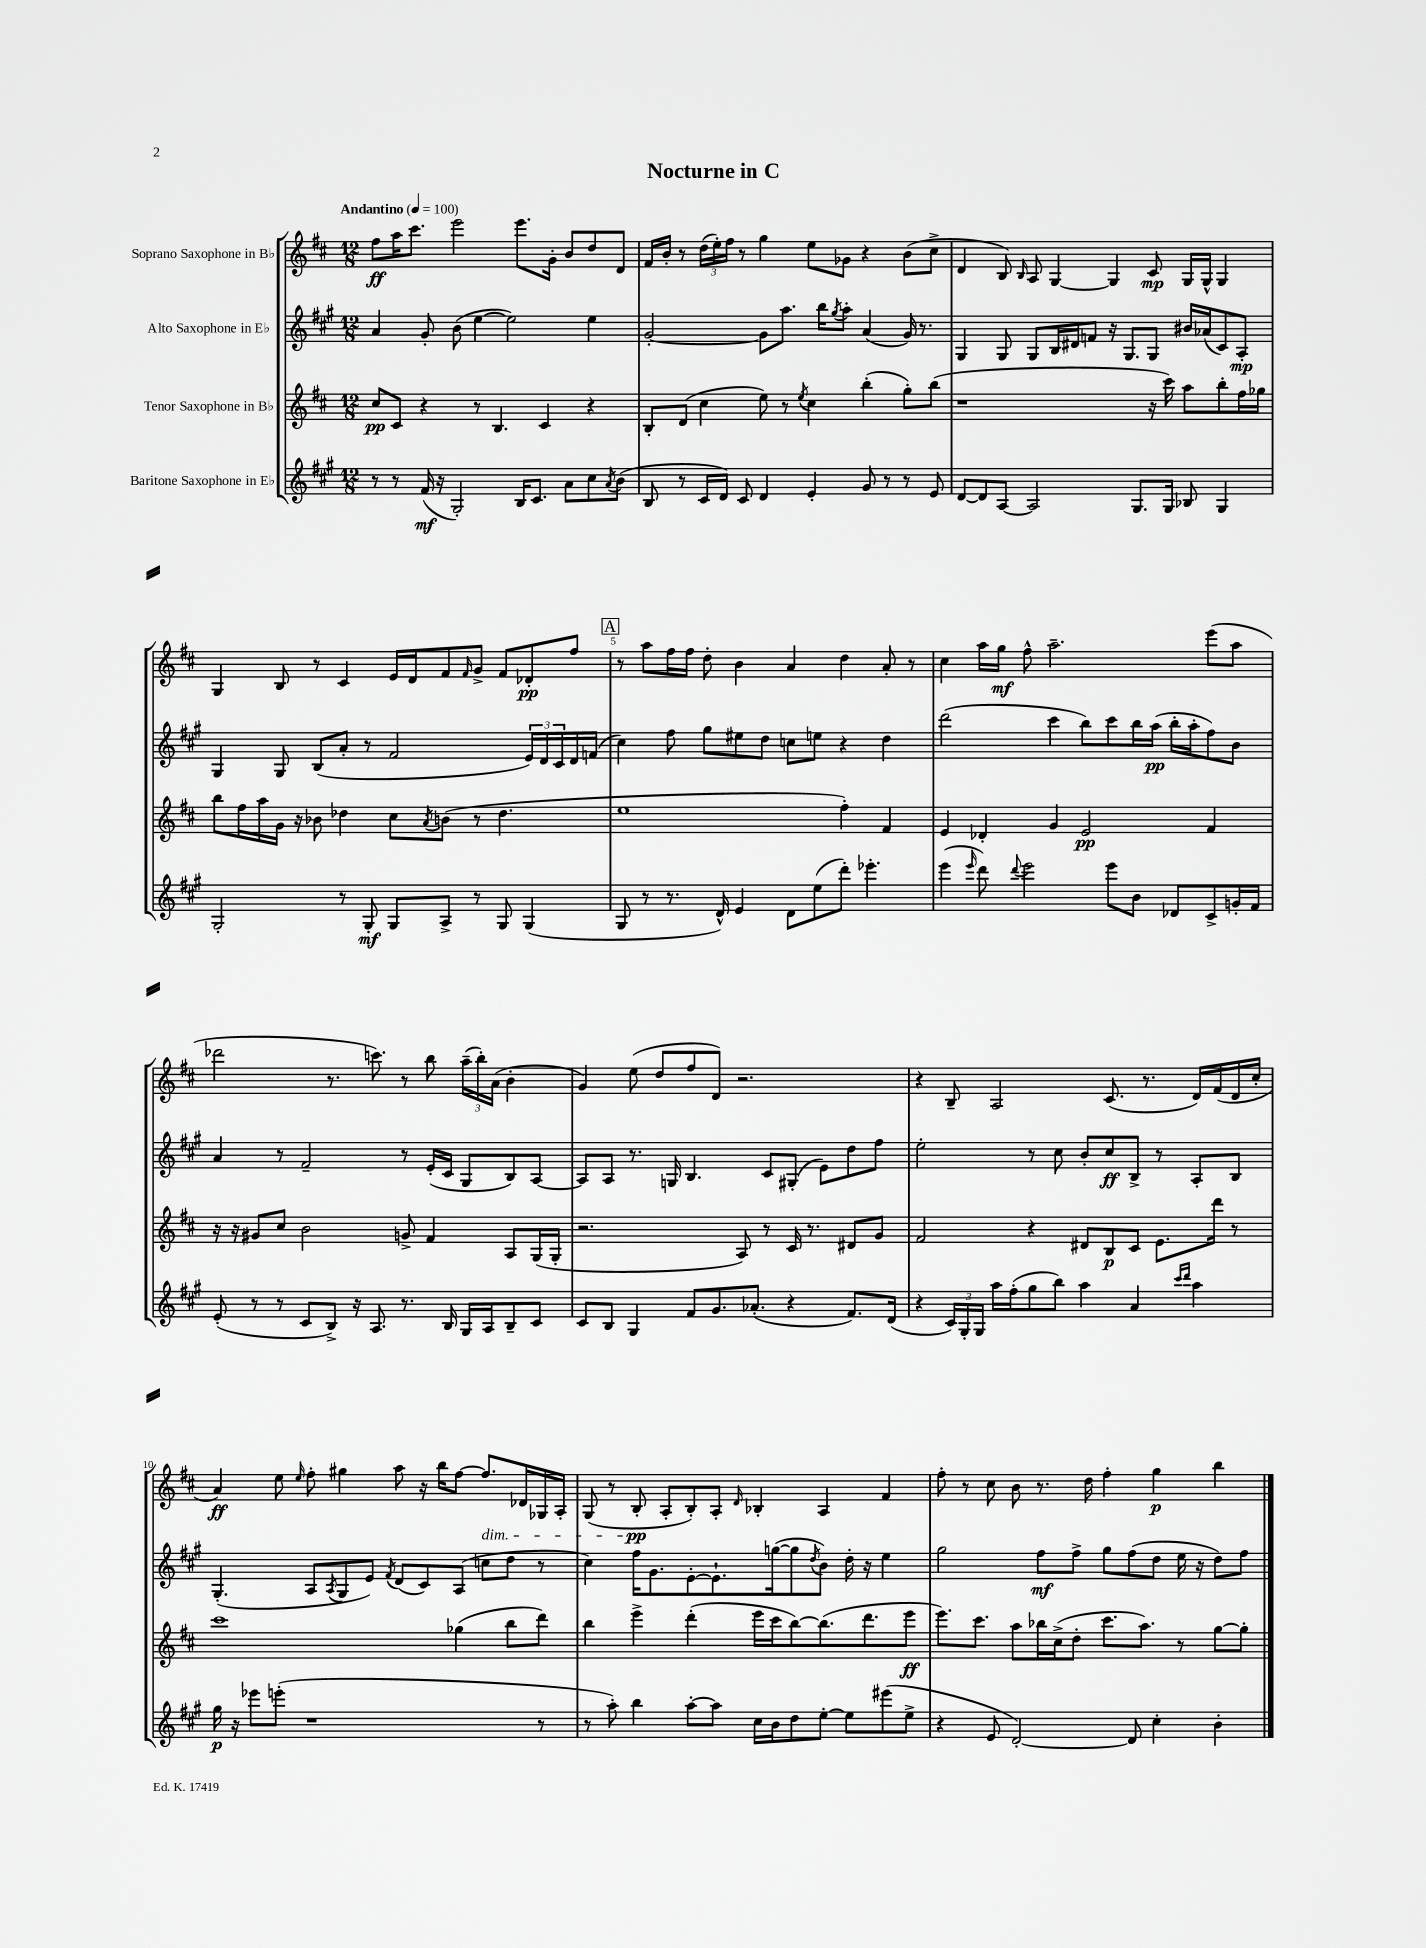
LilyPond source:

\header { title = "Nocturne in C" }
<<
\new StaffGroup <<
\new Staff = "s0" \with { instrumentName = "Soprano Saxophone in Bb" } {
    \clef treble \key d \major \numericTimeSignature \time 12/8 \tempo "Andantino" 4 = 100
    fis''8\ff a''16 cis'''8. e'''2 e'''8. g'16-. b'8 d''8 d'8 |
    fis'16 b'16-. r8 \tuplet 3/2 { d''16( e''16-.) fis''16 } r8 g''4 e''8 ges'8 r4 b'8( cis''8-> |
    d'4 b8) \grace { b16 } a8 g4~ g4 cis'8\mp g16 g16-^ g4 |
    g4 b8 r8 cis'4 e'16 d'16 fis'8 \grace { fis'16 } g'8-> fis'8 des'8-.\pp fis''8 |
    \mark \markup { \box "A" } r8 a''8 fis''16 fis''16 d''8-. b'4 a'4 d''4 a'8-. r8 |
    cis''4 a''16 g''16\mf fis''8-^ a''2.-- e'''8( a''8 |
    des'''2 r8. c'''8.) r8 b''8 \tuplet 3/2 { a''16--( b''16-.) a'16( } b'4-. |
    g'4) e''8( d''8 fis''8 d'8) r2. |
    r4 b8-- a2 cis'8.( r8. d'16) fis'16( d'16 cis''16-. |
    a'4\ff) e''8 \grace { e''16 } fis''8-. gis''4 a''8 r16 b''16 fis''8~ fis''8.\dim des'16 ges16 a16-. |
    g8( r8 b8-.\pp\! a8-. b8-.) a8-. \grace { d'16 } bes4-. a4 fis'4 |
    fis''8-. r8 cis''8 b'8 r8. d''16 fis''4-. g''4\p b''4 \bar "|." |
}
\new Staff = "s1" \with { instrumentName = "Alto Saxophone in Eb" } {
    \clef treble \key a \major \numericTimeSignature \time 12/8
    a'4 gis'8-. b'8( e''4~ e''2) e''4 |
    gis'2~-. gis'8 a''8. b''16 \acciaccatura { gis''8 } a''8-. a'4( gis'16) r8. |
    gis4 gis8 gis8 b16 dis'16 f'8 r16 gis8. gis8 bis'16 aes'16( cis'8) a8-.\mp |
    gis4 gis8 b8( a'8-. r8 fis'2 \tuplet 3/2 { e'16) d'16 cis'16 } d'16 f'16( |
    \mark \markup { \box "A" } cis''4) fis''8 gis''8 eis''8 d''8 c''8 e''8 r4 d''4 |
    d'''2( cis'''4 b''8) cis'''8 b''16 a''16\pp( b''16-. a''16-. fis''8) b'8 |
    a'4 r8 fis'2-- r8 e'16-.( cis'16 gis8 b8) a8~ |
    a8 a8 r8. g16 b4. cis'8 gis8-.( e'8) d''8 fis''8 |
    e''2-. r8 cis''8 b'8-. cis''8\ff b8-> r8 a8-. b8 |
    gis4.-.( a8 \acciaccatura { a8 } gis8 e'8) \acciaccatura { fis'8 } d'8( cis'8) a8( c''8 d''8 r8 |
    cis''4) fis''16 gis'8. e'8~-. e'8.-! g''16~( g''8 \acciaccatura { d''8 } b'8) d''16-. r16 e''4 |
    gis''2 fis''8\mf fis''8-> gis''8 fis''8( d''8 e''16 r16 d''8) fis''8 \bar "|." |
}
\new Staff = "s2" \with { instrumentName = "Tenor Saxophone in Bb" } {
    \clef treble \key d \major \numericTimeSignature \time 12/8
    cis''8\pp cis'8 r4 r8 b4. cis'4 r4 |
    b8-. d'8( cis''4 e''8) r8 \acciaccatura { e''8 } cis''4 b''4-.( g''8-.) b''8( |
    r1 r16 cis'''16) a''8 b''8-. fis''16 ges''16 |
    b''8 fis''16 a''16 g'16 r16 bes'8 des''4 cis''8 \acciaccatura { a'8 } b'8( r8 des''4. |
    \mark \markup { \box "A" } e''1 fis''4-.) fis'4 |
    e'4 des'4-. g'4 e'2\pp fis'4 |
    r16 r16 gis'8 cis''8 b'2 g'8-> fis'4 a8 g16( g16-. |
    r2. a8) r8 cis'16 r8. dis'8 g'8 |
    fis'2 r4 dis'8 b8\p cis'8 e'8. d'''16 r8 |
    cis'''1 ges''4( b''8 d'''8) |
    b''4 e'''4-> d'''4-.( e'''16 cis'''16 b''8~) b''8.( d'''8. e'''8\ff |
    e'''8.) cis'''8. a''8 bes''16 cis''16->( d''8-. cis'''8. a''8.) r8 g''8~ g''8-. \bar "|." |
}
\new Staff = "s3" \with { instrumentName = "Baritone Saxophone in Eb" } {
    \clef treble \key a \major \numericTimeSignature \time 12/8
    r8 r8 fis'16\mf( r16 gis2-.) b16 cis'8. a'8 cis''8 \acciaccatura { a'8 } b'8( |
    b8 r8 cis'16 d'16) cis'8 d'4 e'4-. gis'8 r8 r8 e'8 |
    d'8~ d'8 a8~ a2 gis8. gis16 bes8 gis4 |
    gis2-. r8 gis8-.\mf gis8 a8-> r8 gis8 gis4( |
    \mark \markup { \box "A" } gis8 r8 r8. d'16-^) e'4 d'8 e''8( d'''8-.) ees'''4.-. |
    e'''4( \grace { e'''16 } d'''8) \appoggiatura { d'''8 } e'''2 e'''8 b'8 des'8 cis'8-> g'16-. fis'16 |
    e'8-.( r8 r8 cis'8 b8->) r16 a8. r8. b16 gis16 a16 b8-- cis'8 |
    cis'8 b8 gis4 fis'8 gis'8. aes'8.-.( r4 fis'8.) d'16( |
    r4 \tuplet 3/2 { cis'16) gis16-. gis16 } a''16 fis''16-.( gis''8 b''8) a''4 a'4 \grace { cis'''16 d'''16 } a''4 |
    gis''16\p r16 ees'''8 e'''8-.( r1 r8 |
    r8 a''8-.) b''4 a''8~-. a''8 cis''16 b'16 d''8 e''8~-. e''8 eis'''8( e''8-> |
    r4 e'8 d'2~-.) d'8 cis''4-. b'4-. \bar "|." |
}
>>
>>
\layout { \context { \Score \override BarNumber.break-visibility = ##(#f #t #t) barNumberVisibility = #(every-nth-bar-number-visible 5) } }
